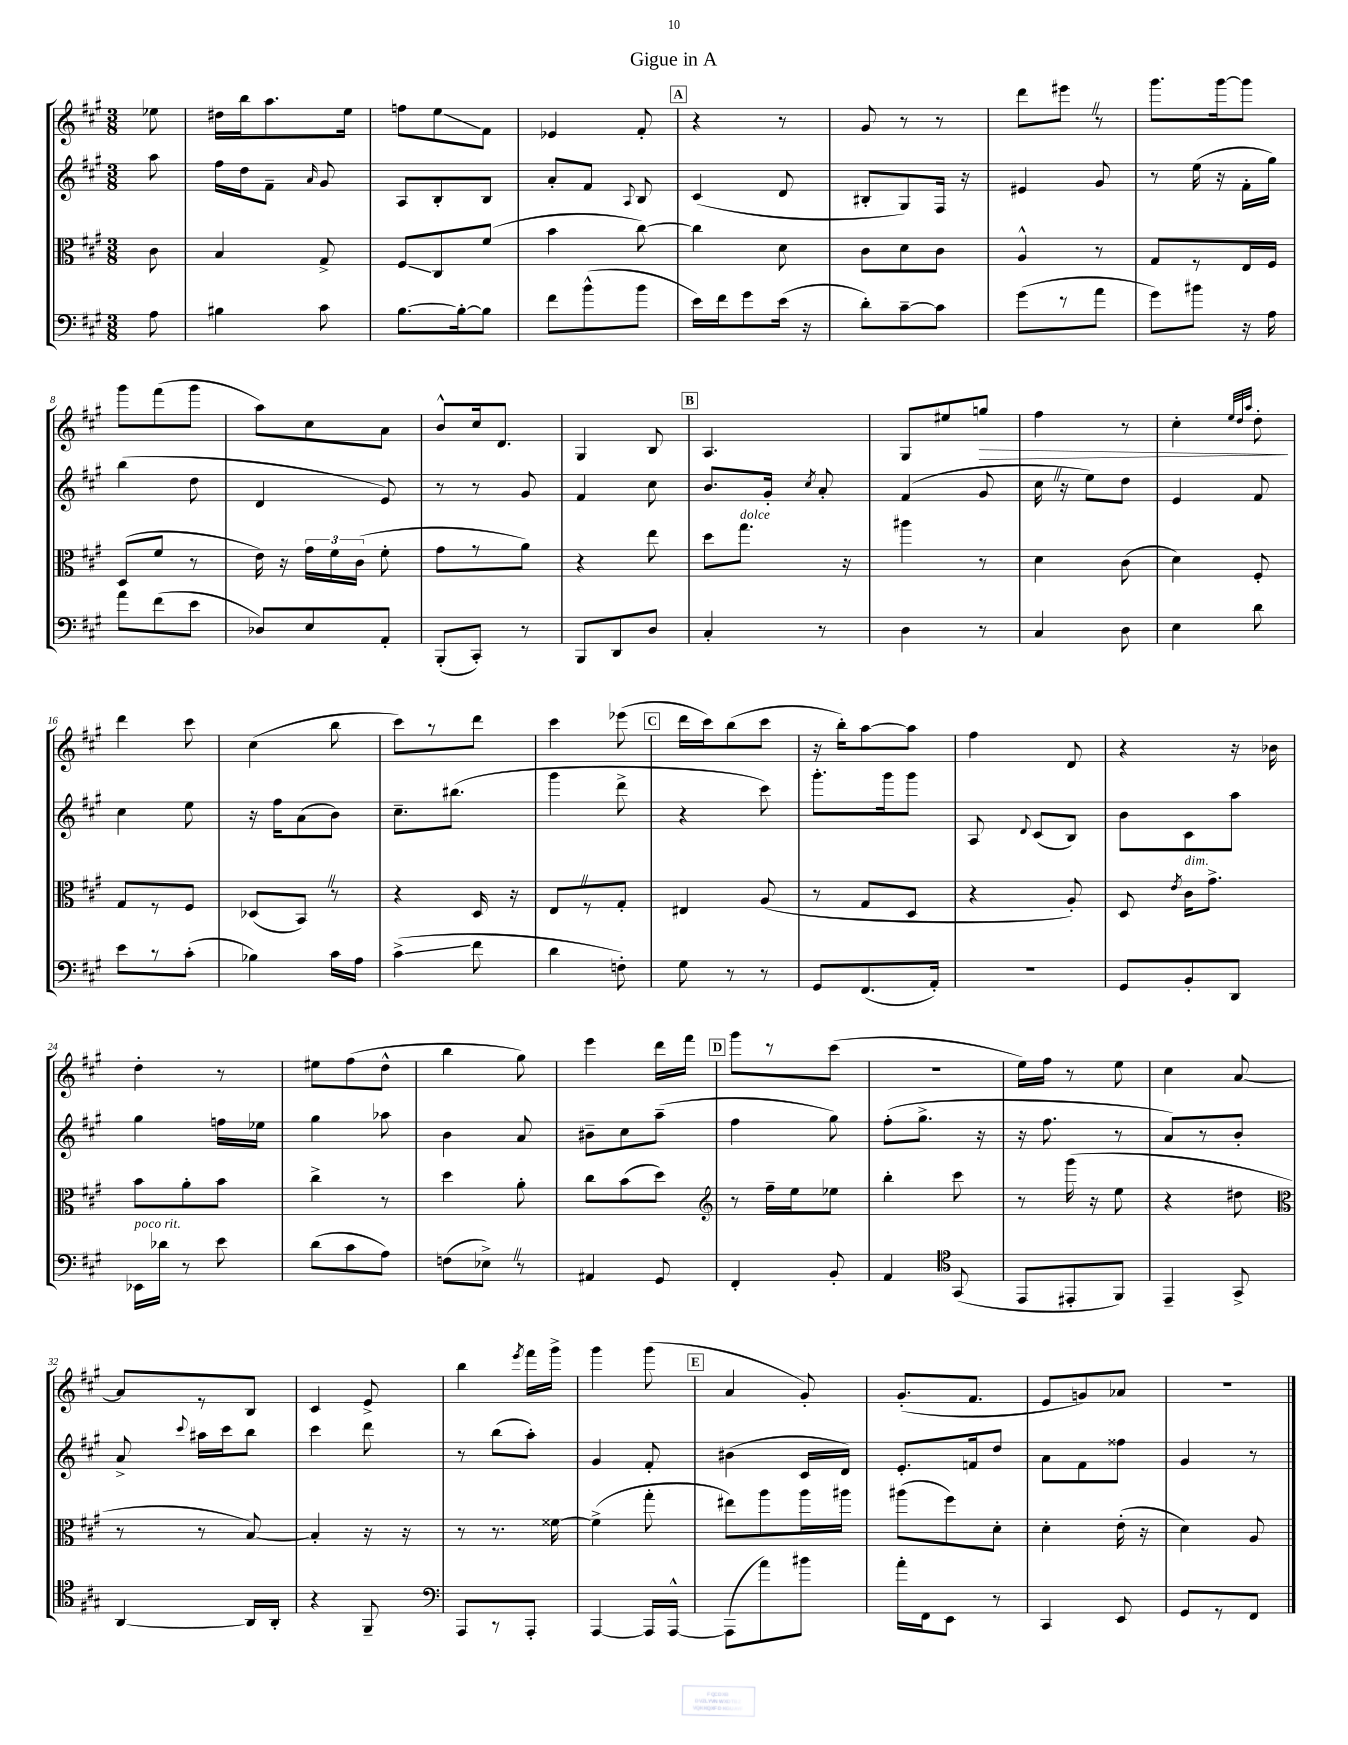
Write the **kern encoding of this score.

**kern	**kern	**kern	**kern
*staff4	*staff3	*staff2	*staff1
*clefF4	*clefC3	*clefG2	*clefG2
*k[f#c#g#]	*k[f#c#g#]	*k[f#c#g#]	*k[f#c#g#]
*M3/8	*M3/8	*M3/8	*M3/8
8A\	8c#\	8aa\	8ee-\
=	=	=	=
4B#\	4B/	16ff#\LL	16dd#\LL
.	.	16dd\J	16bb\J
.	.	8f#~\J	8.aa\
.	.	16qqa/	.
8c#\	8G#^/	8g#/	.
.	.	.	16ee\Jk
=	=	=	=
[8.B\L	8F#/L	8A/L	8ff\L
.	8C#/	8B'/	8ee\
16B'\_k	.	.	.
8B\]J	(8f#/J	8B/J	8f#\J
=	=	=	=
8f#\L	4b\	8a'/L	4e-/
(8b^^\	.	8f#/J	.
.	.	8qqA/	.
8b\J	[8cc#\)	8B/	8f#'/
=	=	=	=
16e\LL)	4cc#\]	(4c#/	4r
16f#\J	.	.	.
8g#\	.	.	.
(16e\Jk	8d\	8d/	8r
16r	.	.	.
=	=	=	=
8d'\L)	8c#\L	8B#'/L	8g#/
[8c#~\	8d\	8G#/)	8r
8c#\]J	8c#\J	16F#/Jk	8r
.	.	16r	.
=	=	=	=
(8g#\L	4A^^/	4e#/	8ddd\L
8r	.	.	8eee#\J
8a\J	8r	8g#/	8r
=	=	=	=
8g#\L)	8G#/L	8r	8.ggg#\L
8b#\J	8r	(16ee\	.
.	.	16r	[16ggg#\k
16r	16E/L	16f#'\LL	8ggg#\]J
16A\	16F#/JJ	16gg#\JJ)	.
=	=	=	=
8a\L	(8D/L	(4bb\	8ggg#\L
(8f#\	8f#/J	.	(8fff#\
8e\J	8r	8dd\	8ggg#\J
=	=	=	=
8D-/L)	16e\)	4d/	8aa\L)
.	16r	.	.
8E/	24g#\LL	.	8cc#\
.	24f#\	.	.
.	(24c#\JJ	.	.
8AA'/J	8f#'\	8e/)	8a\J
=	=	=	=
(8BBB'/L	8g#\L	8r	8b^^/L
8CC#'/J)	8r	8r	16cc#/k
.	.	.	8.d/J
8r	8a\J)	8g#/	.
=	=	=	=
8BBB/L	4r	4f#/	4G#/
8DD/	.	.	.
8D/J	8ee\	8cc#\	8B/
=	=	=	=
4C#'/	8dd\L	8.b/L	4.A/
.	8.gg#\J	.	.
.	.	16g#'/Jk	.
.	.	8qcc#/	.
8r	.	8a'/	.
.	16r	.	.
=	=	=	=
4D\	4aa#\	(4f#/	8G#/L
.	.	.	8ee#/
8r	8r	8g#/	8gg/J
=	=	=	=
4C#/	4d\	16cc#\	4ff#\
.	.	16r	.
.	.	8ee\L)	.
8D\	(8c#\	8dd\J	8r
=	=	=	=
4E\	4d\)	4e/	4cc#'\
.	.	.	32qqee/LLL
.	.	.	32qqdd/
.	.	.	32qqaa/JJJ
8d\	8F#'/	8f#/	8dd'\
=	=	=	=
8e\L	8G#/L	4cc#\	4ddd\
8r	8r	.	.
(8c#'\J	8F#/J	8ee\	8ccc#\
=	=	=	=
4B-\)	(8D-/L	16r	(4cc#\
.	.	16ff#\LK	.
.	8BB/J)	(8a\	.
16c#\LL	8r	8b\J)	8bb\
16A\JJ	.	.	.
=	=	=	=
(4c#^\	4r	8.cc#~\L	8ccc#\L)
.	.	.	8r
.	.	(8.bb#\J	.
8f#\	16D/	.	8ddd\J
.	16r	.	.
=	=	=	=
4d\	8E/L	4ggg#\	4ccc#\
.	8r	.	.
8F'\)	8G#'/J	8ddd^\	(8eee-\
=	=	=	=
8G#\	4E#/	4r	16ddd\LL
.	.	.	16ccc#\J)
8r	.	.	(8bb\
8r	(8A/	8ccc#\)	8ccc#\J
=	=	=	=
8GG#/L	8r	8.ggg#'\L	16r
.	.	.	16bb'\LK)
(8.FF#/	8G#/L	.	[8aa\
.	.	16ggg#\k	.
.	8D/J	8ggg#\J	8aa\]J
16AA'/Jk)	.	.	.
=	=	=	=
4.r	4r	8A/	4ff#\
.	.	8qqd/	.
.	.	(8c#/L	.
.	8A'/)	8B/J)	8d/
=	=	=	=
8GG#/L	8D/	8b\L	4r
.	8qe/	.	.
8BB'/	16c#\LK	8c#\	.
.	8.g#^\J	.	.
8DD/J	.	8aa\J	16r
.	.	.	16b-\
=	=	=	=
16EE-\LL	8b\L	4gg#\	4dd'\
16d-\JJ	.	.	.
8r	8a'\	.	.
8e\	8b\J	16ff\LL	8r
.	.	16ee-\JJ	.
=	=	=	=
(8d\L	4cc#^\	4gg#\	8ee#\L
8c#\	.	.	(8ff#\
8A\J)	8r	8aa-\	8dd^^\J
=	=	=	=
(8F\L	4dd\	4b\	4bb\
8E-^\J)	.	.	.
8r	8a'\	8a/	8gg#\)
=	=	=	=
4AA#/	8cc#\L	8b#~\L	4eee\
.	(8b\	8cc#\	.
8GG#/	8dd\J)	(8aa~\J	16ddd\LL
.	.	.	16fff#\JJ
=	=	=	=
*	*clefG2	*	*
4FF#'/	8r	4ff#\	8ggg#\L
.	16ff#~\LL	.	8r
.	16ee\J	.	.
8BB'/	8ee-\J	8gg#\)	(8ccc#\J
=	=	=	=
4AA/	4bb'\	(8ff#'\L	4.r
.	.	8.gg#^\J	.
*clefC4	*	*	*
(8GG#/	8ccc#\	.	.
.	.	16r	.
=	=	=	=
8EE/L	8r	16r	16ee\LL)
.	.	8.ff#\	16ff#\JJ
8EE#'/	(16ggg#\	.	8r
.	16r	.	.
8FF#/J)	8ee\	8r	8ee\
=	=	=	=
4EE~/	4r	8a/L)	4cc#\
.	.	8r	.
8GG#^/	8dd#\	8b'/J	[8a/
=	=	=	=
*	*clefC3	*	*
[4AA/	8r	8a^/	8a/]L
.	.	8qqccc#/	.
.	8r	16aa#\LL	8r
.	.	16ccc#\J	.
16AA/]LL	[8B/)	8bb\J	8B/J
16AA'/JJ	.	.	.
=	=	=	=
4r	4B'/]	4ccc#\	4c#/
8FF#~/	16r	8ddd\	8e^/
.	16r	.	.
=	=	=	=
*clefF4	*	*	*
8AAA/L	8r	8r	4bb\
8r	8.r	(8bb\L	.
.	.	.	8qeee/
8AAA'/J	.	8aa'\J)	16fff#\LL
.	[16f##\	.	16ggg#^\JJ
=	=	=	=
[4AAA/	(4f##^\]	4g#/	4ggg#\
16AAA/]LL	8gg#'\	8f#'/	(8ggg#\
[16AAA^^/JJ	.	.	.
=	=	=	=
(8AAA\]L	8ee#\L)	(4b#\	4a/
8a\)	8aa\	.	.
8b#\J	16aa\L	16c#/LL	8g#'/)
.	16aa#\JJ	16d/JJ)	.
=	=	=	=
16a'\LL	(8aa#\L	8.e'/L	(8.g#'/L
16FF#\J	.	.	.
8EE\J	8ff#\)	.	.
.	.	16f/k	8.f#/J
8r	8d'\J	8dd/J	.
=	=	=	=
4CC#/	4d'\	8a\L	8e/L
.	.	8f#\	8g/)
8EE/	(16e'\	8ff##\J	8a-/J
.	16r	.	.
=	=	=	=
8GG#/L	4d\)	4g#/	4.r
8r	.	.	.
8FF#/J	8A/	8r	.
==	==	==	==
*-	*-	*-	*-
